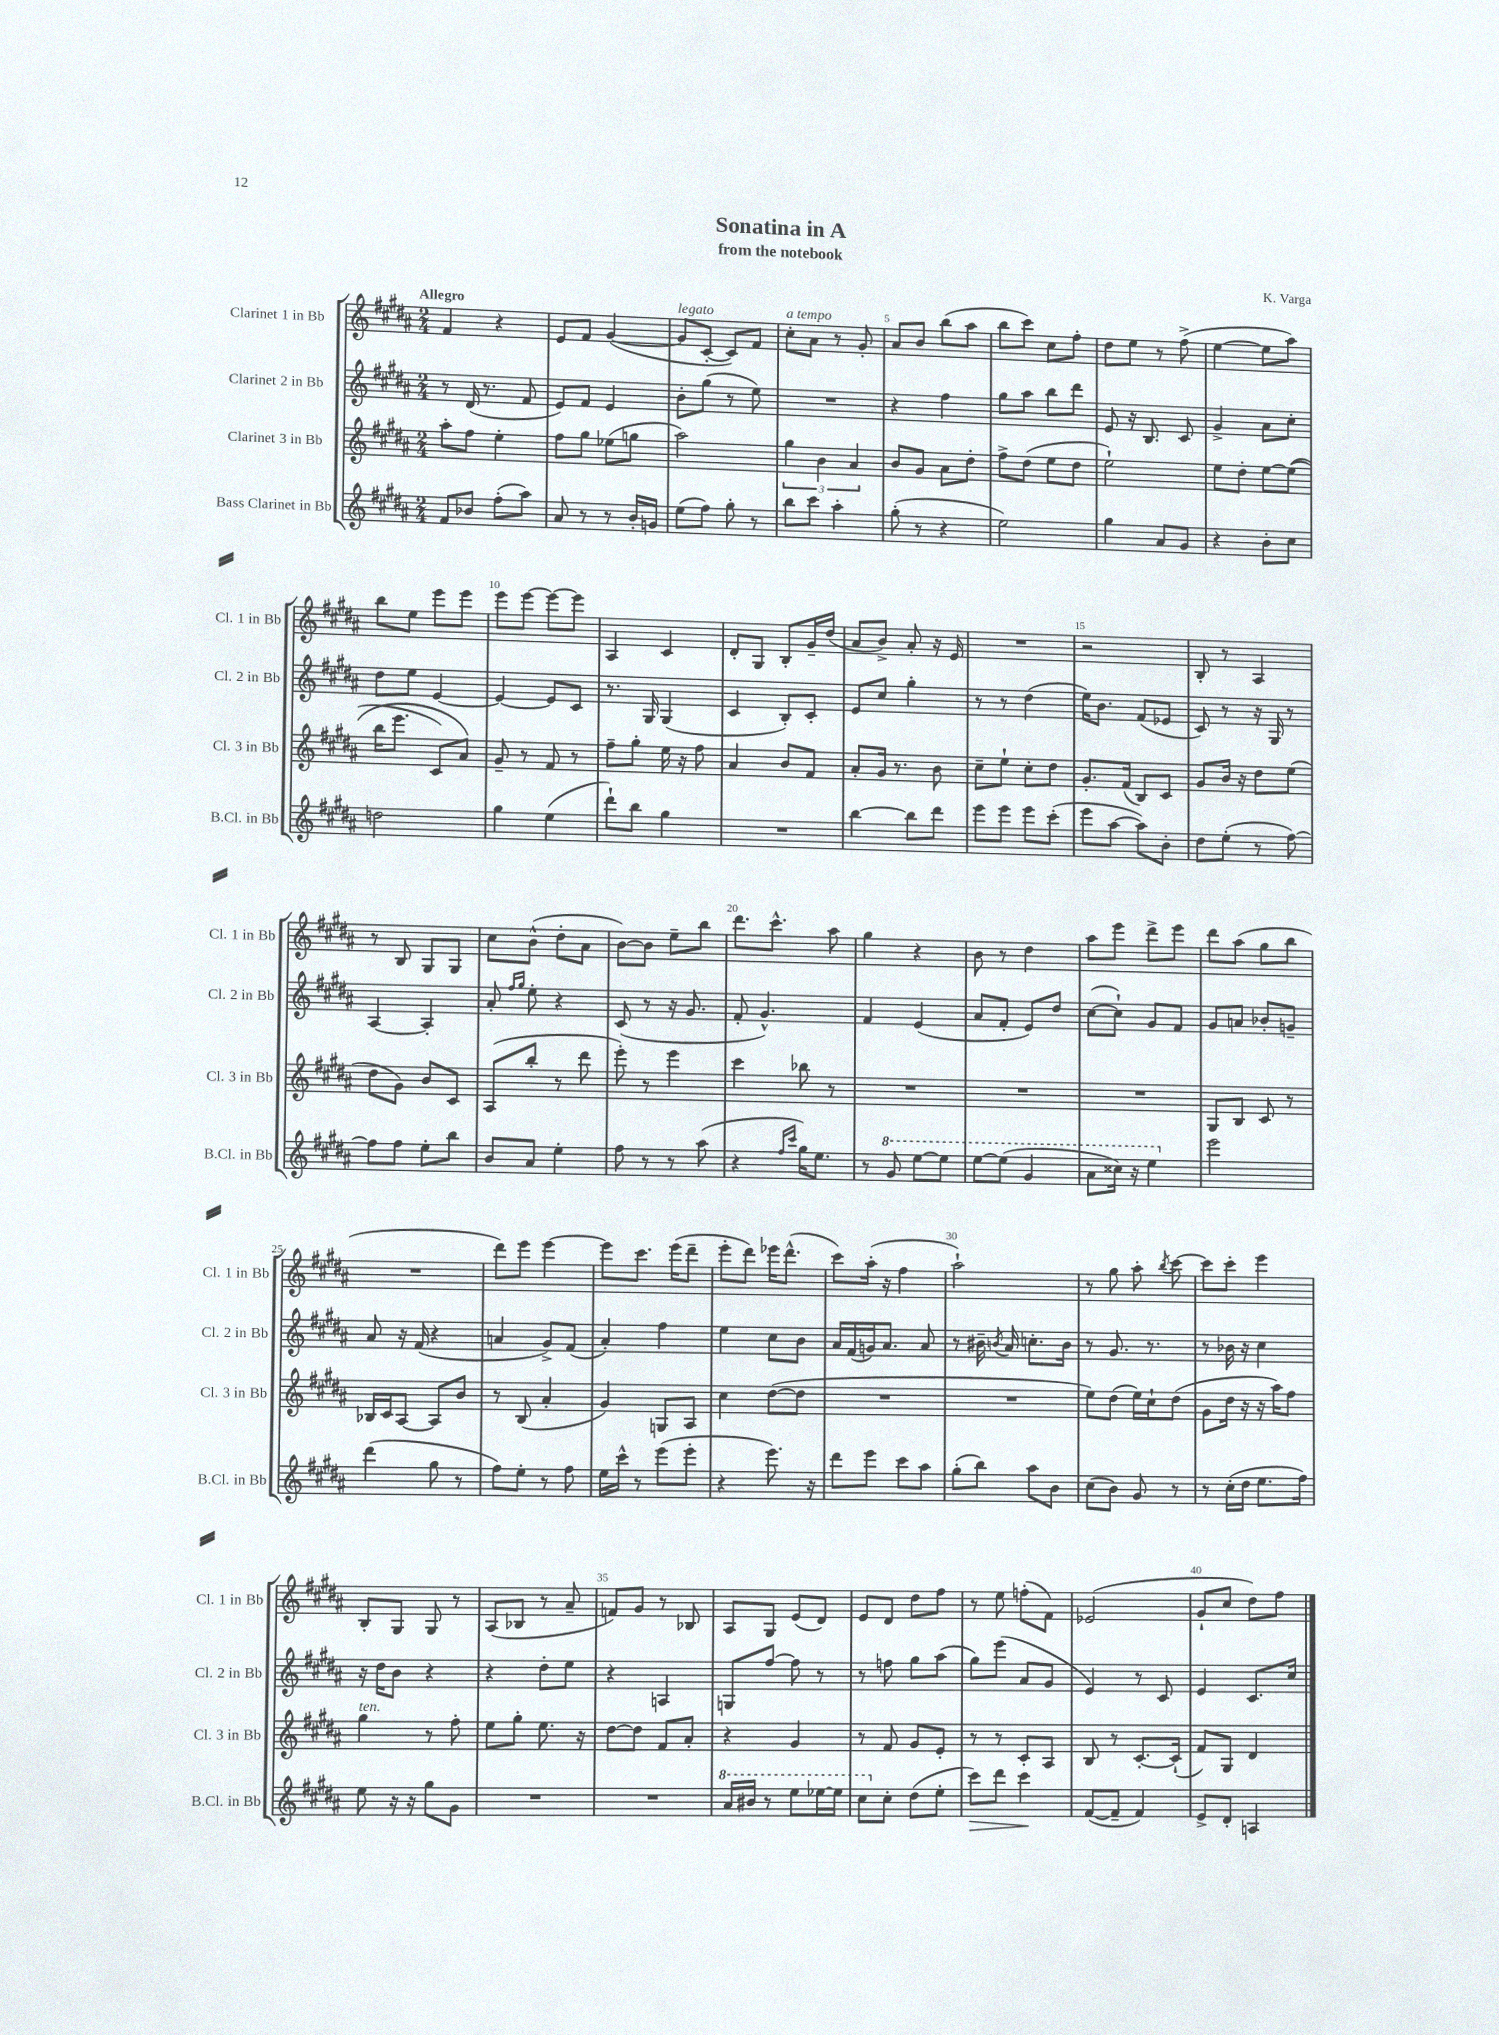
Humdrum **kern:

**kern	**dynam	**kern	**kern	**kern
*part4	*part4	*part3	*part2	*part1
*staff4	*staff4	*staff3	*staff2	*staff1
*I"Bass Clarinet in Bb	*	*I"Clarinet 3 in Bb	*I"Clarinet 2 in Bb	*I"Clarinet 1 in Bb
*I'B.Cl. in Bb	*	*I'Cl. 3 in Bb	*I'Cl. 2 in Bb	*I'Cl. 1 in Bb
*clefG2	*	*clefG2	*clefG2	*clefG2
*k[f#c#g#d#a#]	*	*k[f#c#g#d#a#]	*k[f#c#g#d#a#]	*k[f#c#g#d#a#]
*M2/4	*	*M2/4	*M2/4	*M2/4
=1	=1	=1	=1	=1
!	!	!	!	!LO:TX:a:B:t=Allegro
8f#/L	.	8aa#'\L	8r	4f#/
8b-X/J	.	8ff#\J	(16d#/	.
.	.	.	8.r	.
(8ff#'\L	.	4ee'\	.	4r
8aa#\J)	.	.	8f#/	.
=2	=2	=2	=2	=2
8a#/	.	8ff#\L	8e/L)	8e/L
8r	.	8gg#\J	8f#/J	8f#/J
8r	.	(8ee-X\L	4e/	([4g#/
16b'/LL	.	8ggn\J	.	.
16gn/JJ	.	.	.	.
=3	=3	=3	=3	=3
!	!	!	!	!LO:TX:a:i:t=legato
(8ee\L	.	2aa#\)	8b'\L	8g#/L]
8ff#\J)	.	.	(8gg#\J	[8c#'/J
8gg#'\	.	.	8r	8c#/L])
8r	.	.	8ee\)	8f#/J
=4	=4	=4	=4	=4
!	!	!	!	!LO:TX:a:i:t=a tempo
8bb\L	.	6gg#\	2r	8cc#'\L
8ccc#\J	.	.	.	8a#\J
.	.	6b\	.	.
4aa#'\	.	.	.	8r
.	.	6a#/	.	.
.	.	.	.	8g#'/
=5	=5	=5	=5	=5
(8gg#'\	.	8b/L	4r	8a#/L
8r	.	8g#/J	.	8b/J
4r	.	8a#\L	4ff#\	(8bb\L
.	.	8dd#'\J	.	8aa#\J
=6	=6	=6	=6	=6
2ee\)	.	8ff#^\L	8gg#\L	8bb\L
.	.	(8dd#\J	8aa#\J	8ccc#\J)
.	.	8ee\L	8bb\L	8cc#\L
.	.	8dd#\J	8ddd#\J	8ff#'\J
=7	=7	=7	=7	=7
4gg#\	.	2ee`\)	8e/	8dd#\L
.	.	.	16r	8ee\J
.	.	.	8.B/	.
8a#/L	.	.	.	8r
8g#/J	.	.	8c#/	(8ff#^\
=8	=8	=8	=8	=8
4r	.	8ee\L	4g#^/	[4ee\
.	.	8dd#'\J	.	.
8b'\L	.	[8ee\L	8a#\L	8ee\L]
8cc#\J	.	((8ee\J]	8cc#'\J	8aa#\J)
!!LO:LB:g=z
=9	=9	=9	=9	=9
2ddn\	.	16bb\KL	8dd#\L	8bb\L
.	.	8.eee\J	.	.
.	.	.	8ee\J	8ee\J
.	.	8c#/L)	[4e/	8eee\L
.	.	8a#/J)	.	8eee\J
=10	=10	=10	=10	=10
4gg#\	.	8g#~/	4e/_	8eee\L
.	.	8r	.	[8eee\J
(4ee\	.	8f#/	8e/L]	8eee\L_
.	.	8r	8c#/J	8eee\J]
=11	=11	=11	=11	=11
8ddd#`\L)	.	8ff#~\L	8.r	4A#/
8bb\J	.	8gg#'\J	.	.
.	.	.	16G#/	.
4gg#\	.	16ee\	(4G#/	4c#/
.	.	16r	.	.
.	.	8ff#\	.	.
=12	=12	=12	=12	=12
2r	.	4a#/	4c#/	8d#'/L
.	.	.	.	8G#/J
.	.	8b/L	8B'/L)	8B'/L
.	.	8f#/J	8c#'/J	16g#~/L
.	.	.	.	(16dd#/JJ
=13	=13	=13	=13	=13
[4bb\	.	8a#'/L	8e/L	8a#/L
.	.	16g#/Jk	8cc#/J	8b^/J)
.	.	8.r	.	.
8bb\L]	.	.	4gg#'\	8a#'/
8ddd#\J	.	8b\	.	16r
.	.	.	.	16e/
=14	=14	=14	=14	=14
8eee\L	.	8cc#~\L	8r	2r
8eee\J	.	8ee`\J	8r	.
8eee\L	.	8cc#'\L	(4dd#\	.
(8ccc#'\J	.	8dd#\J	.	.
=15	=15	=15	=15	=15
8eee\L	.	8.g#'/L	16ee\KL)	2r
.	.	.	8.b\J	.
[8aa#\J	.	.	.	.
.	.	(16f#/Jk	.	.
8aa#\L])	.	8B/L)	(8f#/L	.
8b'\J	.	8c#/J	8e-X/J	.
=16	=16	=16	=16	=16
8dd#\L	.	8g#/L	8c#/)	8B'/
(8ee'\J	.	16b/Jk	8r	8r
.	.	16r	.	.
8r	.	8dd#\L	16r	4A#/
.	.	.	16G#/	.
[8ff#\)	.	(8ee\J	8r	.
!!LO:LB:g=z
=17	=17	=17	=17	=17
8ff#\L]	.	8dd#\L	[4A#/	8r
8ff#\J	.	8g#\J)	.	8B/
8ee'\L	.	8b/L	4A#'/]	8G#/L
8bb\J	.	8c#/J	.	8G#/J
=18	=18	=18	=18	=18
8b/L	.	(8A#/L	8a#'/	8cc#\L
.	.	.	16qqff#/LL	.
.	.	.	16qqgg#/JJ	.
8a#/J	.	8bb'/J	8ee'\	(8b^^\J
4ee'\	.	8r	4r	8dd#'\L
.	.	8ddd#\	.	8a#\J
=19	=19	=19	=19	=19
8ff#\	.	8eee'\)	(8c#/	[8b\L)
8r	.	8r	8r	8b\J]
8r	.	4eee\	16r	8ee~\L
.	.	.	8.g#/	.
(8aa#\	.	.	.	8bb\J
=20	=20	=20	=20	=20
4r	.	4ccc#\	8f#'/	8.ddd#\L
.	.	.	4.g#^^/)	.
.	.	.	.	8.ccc#^^\J
16qqff#/LL	.	.	.	.
16qqccc#/JJ	.	.	.	.
16gg#\KL)	.	8bb-X\	.	.
8.ee\J	.	.	.	.
.	.	8r	.	8aa#\
=21	=21	=21	=21	=21
8r	.	2r	4f#/	4gg#\
*8va	*	*	*	*
8gg#/	.	.	.	.
[8eee\L	.	.	(4e/	4r
8eee\J]	.	.	.	.
=22	=22	=22	=22	=22
[8eee\L	.	2r	8a#/L	8b\
(8eee\J]	.	.	8f#'/J	8r
4gg#/	.	.	8e/L)	4dd#\
.	.	.	8dd#/J	.
=23	=23	=23	=23	=23
8aa#\L	.	2r	([8cc#\L	8aa#\L
16ccc##X\Jk)	.	.	8cc#`\J])	8eee\J
16r	.	.	.	.
4eee\	.	.	8g#/L	8ddd#^\L
.	.	.	8f#/J	8eee\J
=24	=24	=24	=24	=24
*X8va	*	*	*	*
2eee\	.	8G#/L	8g#/L	8ddd#\L
.	.	8B/J	8an/J	(8aa#\J
.	.	8c#/	8b-X'/L	8gg#\L
.	.	8r	8gn~/J	8bb\J
!!LO:LB:g=z
=25	=25	=25	=25	=25
(4ddd#\	.	16B-X/LL	8a#/	2r
.	.	16c#/J	.	.
.	.	[8A#/J	16r	.
.	.	.	(16f#/	.
8gg#\	.	8A#/L]	4r	.
8r	.	8b/J	.	.
=26	=26	=26	=26	=26
8ff#\L)	.	8r	4an/	8ddd#\L)
8ee'\J	.	(8B/	.	8eee\J
8r	.	4a#'/	8g#^/L)	[4eee\
8ff#\	.	.	(8f#/J	.
=27	=27	=27	=27	=27
16ee\LL	.	4g#/)	4a#'/)	8eee\L]
16ccc#^^\JJ	.	.	.	.
8r	.	.	.	8.ccc#\J
(8eee\L	.	8Gn/L	4ff#\	.
.	.	.	.	(16eee\KL
8eee'\J	.	8A#/J	.	8ddd#~\J
=28	=28	=28	=28	=28
4r	.	4cc#\	4ee\	8eee'\L
.	.	.	.	8ddd#\J)
8.eee\)	.	([8dd#\L	8cc#\L	16eee-X\KL
.	.	.	.	(8.ddd#^^\J
.	.	8dd#\J]	8b\J	.
16r	.	.	.	.
=29	=29	=29	=29	=29
8ddd#\L	.	2r	16a#/LL	8ccc#\L)
.	.	.	(16f#/	.
8eee\J	.	.	16gn/J)	(16aa#'\Jk
.	.	.	8.a#/J	16r
8ccc#\L	.	.	.	4ff#\
8aa#\J	.	.	8a#/	.
=30	=30	=30	=30	=30
(8gg#'\L	.	2r	8r	2aa#`\)
8bb\J)	.	.	16b#X~\	.
.	.	.	8qbn/	.
.	.	.	16a#/	.
8aa#\L	.	.	8.ccn'\L	.
8b\J	.	.	.	.
.	.	.	16b\Jk	.
=31	=31	=31	=31	=31
(8cc#\L	.	8ee\L)	8r	8r
8b\J)	.	(8dd#\J	8.g#/	8gg#\
8g#/	.	16ee\LL)	.	8aa#'\
.	.	16cc#`\J	8.r	.
.	.	.	.	8qbb/
8r	.	(8dd#\J	.	[8ccc#\
=32	=32	=32	=32	=32
8r	.	8g#\L	8r	8ccc#\L]
(16cc#'\LL	.	16dd#\Jk	16b-X\	8ccc#'\J
16dd#\JJ	.	16r	16r	.
8.ee\L	.	16r	4cc#\	4eee\
.	.	16aa#\KL)	.	.
.	.	8ff#\J	.	.
16ff#\Jk)	.	.	.	.
!!LO:LB:g=z
=33	=33	=33	=33	=33
!	!	!LO:TX:a:i:t=ten.	!	!
8ee\	.	4gg#\	16r	8B'/L
.	.	.	16dd#\KL	.
16r	.	.	8b\J	8G#/J
16r	.	.	.	.
8gg#\L	.	8r	4r	8G#/
8g#\J	.	8ff#'\	.	8r
=34	=34	=34	=34	=34
2r	.	8ee\L	4r	(8A#/L
.	.	8gg#'\J	.	8B-X/J
.	.	8.ee\	8dd#'\L	8r
.	.	.	8ee\J	8a#~/
.	.	16r	.	.
=35	=35	=35	=35	=35
2r	.	[8dd#\L	4r	8fn/L)
.	.	8dd#\J]	.	8g#/J
.	.	8f#/L	4An/	8r
.	.	8a#'/J	.	8B-X/
=36	=36	=36	=36	=36
*8va	*	*	*	*
16aa#/LL	.	4r	8Gn/L	8A#/L
16bb#X/JJ	.	.	.	.
8r	.	.	[8ff#/J	8G#/J
8eee\L	.	4g#/	8ff#\]	(8e/L
[16eee-X\L	.	.	8r	8d#/J)
16eee-\JJ]	.	.	.	.
=37	=37	=37	=37	=37
8ccc#\L	.	8r	8r	8e/L
*X8va	*	*	*	*
8cc#'\J	.	8f#/	8ffn\	8d#/J
(8dd#\L	.	8g#/L	8gg#\L	8dd#\L
8ee'\J	.	8e'/J	(8aa#\J	8ff#\J
=38	=38	=38	=38	=38
!	!LO:HP:b	!	!	!
8ccc#\L)	>	8r	8gg#\L)	8r
8ddd#\J	.	8r	(8eee\J	8ee\
4ccc#\	.	8c#'/L	8a#/L	(8ffn'\L
.	.	8A#/J	8g#/J	8f#\J)
.	]	.	.	.
=39	=39	=39	=39	=39
([8f#/L	.	8B/	4e/)	(2e-X/
8f#~/J]	.	8r	.	.
4f#/)	.	[8.c#'/L	8r	.
.	.	.	8c#/	.
.	.	(16c#`/Jk]	.	.
=40	=40	=40	=40	=40
8e^/L	.	8f#/L)	4e/	8g#`/L
8d#'/J	.	8G#/J	.	8cc#/J
4An/	.	4d#/	8.c#/L	8dd#\L)
.	.	.	.	8ff#\J
.	.	.	16cc#/Jk	.
==	==	==	==	==
*-	*-	*-	*-	*-
